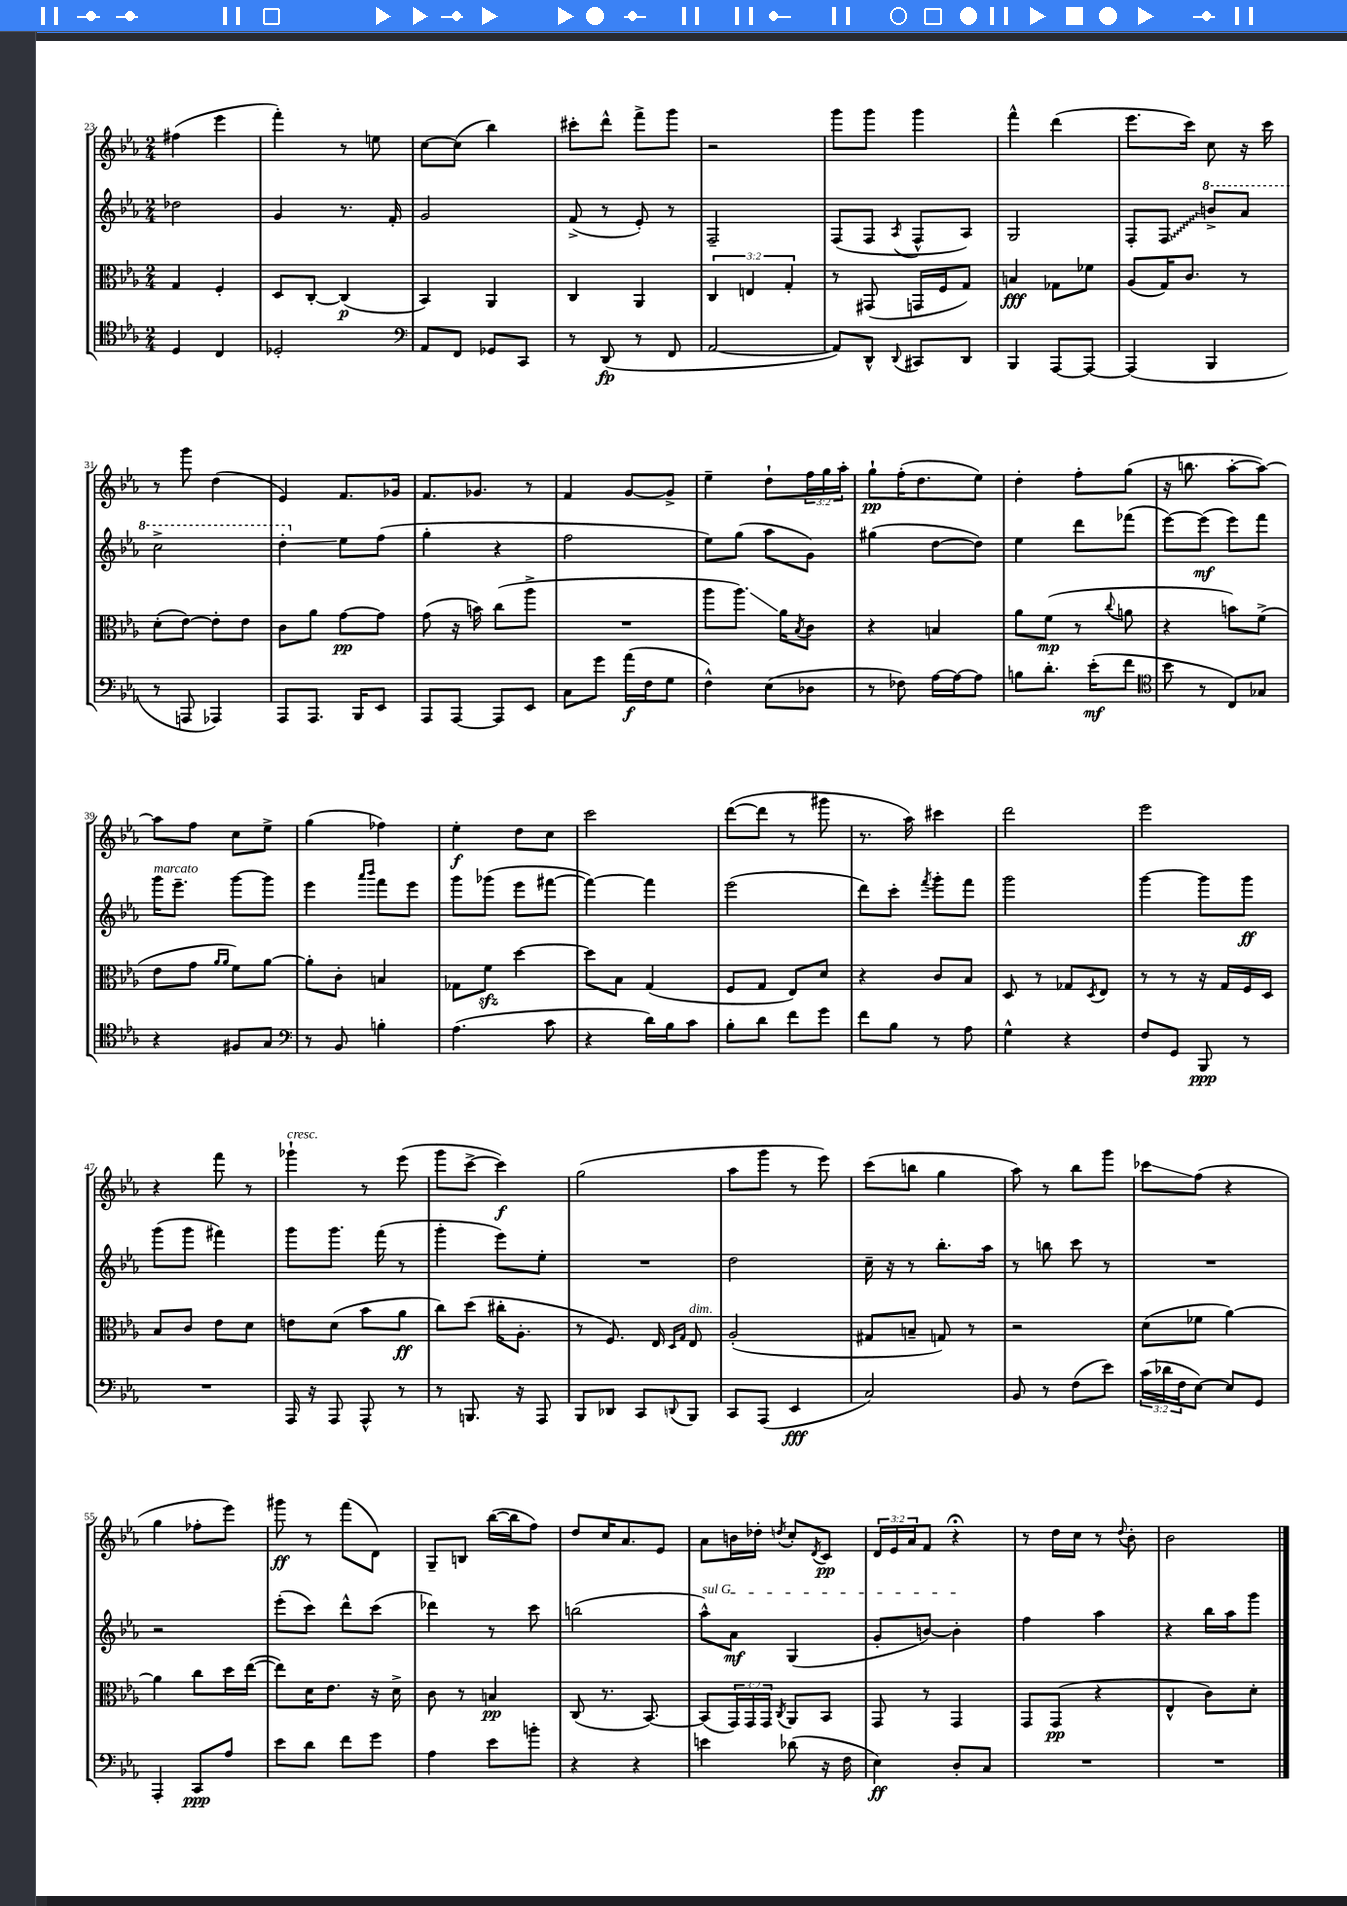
<<
\new StaffGroup <<
\new Staff = "s0" {
    \clef treble \key ees \major \numericTimeSignature \time 2/4 \override Staff.TupletNumber.text = #tuplet-number::calc-fraction-text
    fis''4( ees'''4 |
    f'''4-.) r8 e''8 |
    c''8~ c''8( bes''4) |
    cis'''8-. d'''8-^ f'''8-> g'''8 |
    r2 |
    g'''8 g'''8 g'''4 |
    f'''4-^ d'''4( |
    ees'''8. c'''16) c''8 r16 c'''16 |
    r8 g'''8 d''4( |
    ees'4) f'8. ges'16 |
    f'8. ges'8. r8 |
    f'4 g'8~ g'8-> |
    ees''4-- d''8-! \tuplet 3/2 { f''16 g''16 aes''16-. } |
    g''8-!\pp f''16-.( d''8. ees''8) |
    d''4-. f''8-. g''8( |
    r16 b''8. aes''8~-. aes''8~) |
    aes''8 f''8 c''8 ees''8-> |
    g''4( fes''4) |
    ees''4-.\f d''8 c''8 |
    c'''2 |
    d'''8~( d'''8 r8 gis'''8 |
    r8. aes''16) cis'''4 |
    d'''2 |
    ees'''2 |
    r4 f'''8 r8 |
    ges'''4-!^\markup { \italic "cresc." } r8 ees'''8( |
    g'''8 c'''8~-> c'''4\f) |
    g''2( |
    aes''8 g'''8 r8 ees'''8) |
    c'''8( b''8 g''4 |
    aes''8) r8 bes''8 g'''8 |
    ces'''8\glissando f''8( r4 |
    g''4 fes''8-. ees'''8) |
    gis'''8\ff r8 f'''8( d'8) |
    g8-- b8 bes''16~( bes''16 f''8) |
    d''8 c''16 aes'8. ees'8 |
    aes'8 b'16 des''16-. \acciaccatura { d''8 } c''8-. \acciaccatura { d'8 } c'8\pp |
    \tuplet 3/2 { d'16 ees'16 aes'16 } f'8 r4\fermata |
    r8 d''16 c''16 r8 \appoggiatura { d''8 } bes'8-. |
    bes'2 \bar "|." |
}
\new Staff = "s1" {
    \clef treble \key ees \major \numericTimeSignature \time 2/4
    des''2 |
    g'4 r8. f'16-. |
    g'2 |
    f'8->( r8 ees'8-.) r8 |
    f2-- |
    f8( f8 \acciaccatura { aes8 } f8-^ aes8) |
    g2 |
    f8-. \once \override Glissando.style = #'zigzag f8\glissando \ottava #1 b''8-> aes''8 |
    c'''2-> |
    d'''4-.\glissando \ottava #0 ees''8 f''8( |
    g''4-. r4 |
    f''2 |
    ees''8) g''8( aes''8 g'8) |
    gis''4( d''8~ d''8) |
    ees''4 d'''8 fes'''8( |
    ees'''8~) ees'''8\mf( ees'''8) f'''8 |
    g'''16^\markup { \italic "marcato" } ees'''8.-- g'''8~ g'''8 |
    ees'''4 \grace { aes'''16 bes'''16 } f'''8 ees'''8 |
    g'''8 ges'''8( ees'''8 fis'''8~ |
    fis'''4~) fis'''4 |
    ees'''2( |
    d'''8) c'''8-. \acciaccatura { f'''8 } g'''8-. f'''8 |
    g'''2 |
    g'''4~ g'''8 g'''8\ff |
    g'''8( g'''8 fis'''4) |
    g'''8 g'''8. f'''16( r8 |
    g'''4-. ees'''8) ees''8-. |
    R2 |
    d''2 |
    c''16-- r16 r8 bes''8.-. aes''16 |
    r8 b''8 c'''8 r8 |
    R2 |
    r2 |
    ees'''8-.( c'''8) d'''8-^ c'''8( |
    des'''4) r8 c'''8 |
    b''2( |
    \once \override TextSpanner.bound-details.left.text = \markup { \italic "sul G" } aes''8-^\startTextSpan) aes'8\mf g4( |
    g'8-. b'8~) b'4-.\stopTextSpan |
    f''4 aes''4 |
    r4 bes''16 aes''16 g'''8 \bar "|." |
}
\new Staff = "s2" {
    \clef alto \key ees \major \numericTimeSignature \time 2/4 \override Staff.TupletNumber.text = #tuplet-number::calc-fraction-text
    g4 f4-. |
    d8 c8~-. c4\p( |
    bes,4) aes,4 |
    c4 aes,4 |
    \tuplet 3/2 { c4 e4 g4-. } |
    r8 gis,8( g,16 f16 g8) |
    b4\fff ges8 fes'8 |
    aes8( g16) c'8. r8 |
    d'8-.( ees'8~) ees'8-. ees'8 |
    c'8 aes'8 g'8~\pp g'8 |
    g'8( r16 b'16) c''8( aes''8-> |
    R2 |
    aes''8 aes''8.\glissando) aes'16 \acciaccatura { bes8 } c'8 |
    r4 b4 |
    aes'8 f'8\mp( r8 \appoggiatura { c''8 } a'8 |
    r4 b'8) f'8->( |
    ees'8 g'8 \grace { aes'16 aes'16 } f'8) aes'8~ |
    aes'8-. c'8-. b4 |
    ges8 f'8\sfz d''4~ |
    d''8 bes8 g4( |
    f8 g8 ees8) d'8 |
    r4 c'8 bes8 |
    d8 r8 ges8 \acciaccatura { d8 } ees8 |
    r8 r8 r16 g16 f16 d16 |
    bes8 c'8 ees'8 d'8 |
    e'8 d'8( bes'8 aes'8\ff |
    c''8) d''8( cis''16-. aes8.-. |
    r8 f8.) ees16 \grace { d16 g16 } ees8^\markup { \italic "dim." } |
    aes2-.( |
    gis8 b8-- g8) r8 |
    r2 |
    d'8( fes'8 aes'4~) |
    aes'4 c''8 d''16 ees''16~( |
    ees''8) d'16 ees'8. r16 d'16-> |
    c'8 r8 b4\pp |
    c8( r8. bes,8.~) |
    bes,8( \tuplet 3/2 { g,16) g,16 g,16 } \acciaccatura { c8 } aes,8 bes,8 |
    g,8 r8 g,4 |
    g,8 g,8\pp( r4 |
    ees4-^ c'8) d'8-. \bar "|." |
}
\new Staff = "s3" {
    \clef tenor \key ees \major \numericTimeSignature \time 2/4 \override Staff.TupletNumber.text = #tuplet-number::calc-fraction-text
    d4 c4 |
    des2-. |
    \clef bass aes,8 f,8 ges,8 c,8 |
    r8 d,8\fp( r8 f,8 |
    aes,2~ |
    aes,8) d,8-^ \appoggiatura { d,8 } cis,8 d,8 |
    bes,,4 aes,,8~ aes,,8~ |
    aes,,4( bes,,4 |
    r8 a,,8 aes,,4) |
    aes,,8 aes,,8. bes,,16 ees,8 |
    aes,,8 aes,,8~ aes,,8 ees,8 |
    c8 g'8 aes'16\f( f16 g8 |
    f4-^) ees8( des8 |
    r8 fes8) aes16~ aes16~ aes8 |
    b8 d'8.-. ees'16-.\mf( f'8 |
    \clef tenor bes'8 r8 c8) ges8 |
    r4 fis8 g8 |
    \clef bass r8 bes,8 b4-. |
    aes4.( c'8 |
    r4 d'16) bes16 c'8 |
    bes8-. d'8 f'8 g'8 |
    f'8 bes8 r8 aes8 |
    g4-^ r4 |
    f8 g,8 bes,,8\ppp r8 |
    R2 |
    aes,,16 r16 aes,,8 aes,,8-^ r8 |
    r8 b,,8. r16 aes,,8 |
    bes,,8 des,8 c,8 \appoggiatura { d,8 } bes,,8 |
    c,8 aes,,8( ees,4\fff |
    c2) |
    bes,8 r8 f8( ees'8) |
    \tuplet 3/2 { c'16( des'16 f16 } ees8~) ees8 g,8 |
    aes,,4-. c,8\ppp aes8 |
    ees'8 d'8 f'8 g'8 |
    aes4 ees'8 b'8-. |
    r4 r4 |
    e'4 des'8( r16 f16 |
    ees4\ff) d8-. c8 |
    R2 |
    R2 \bar "|." |
}
>>
>>
\layout { \context { \Score currentBarNumber = #23 } }
